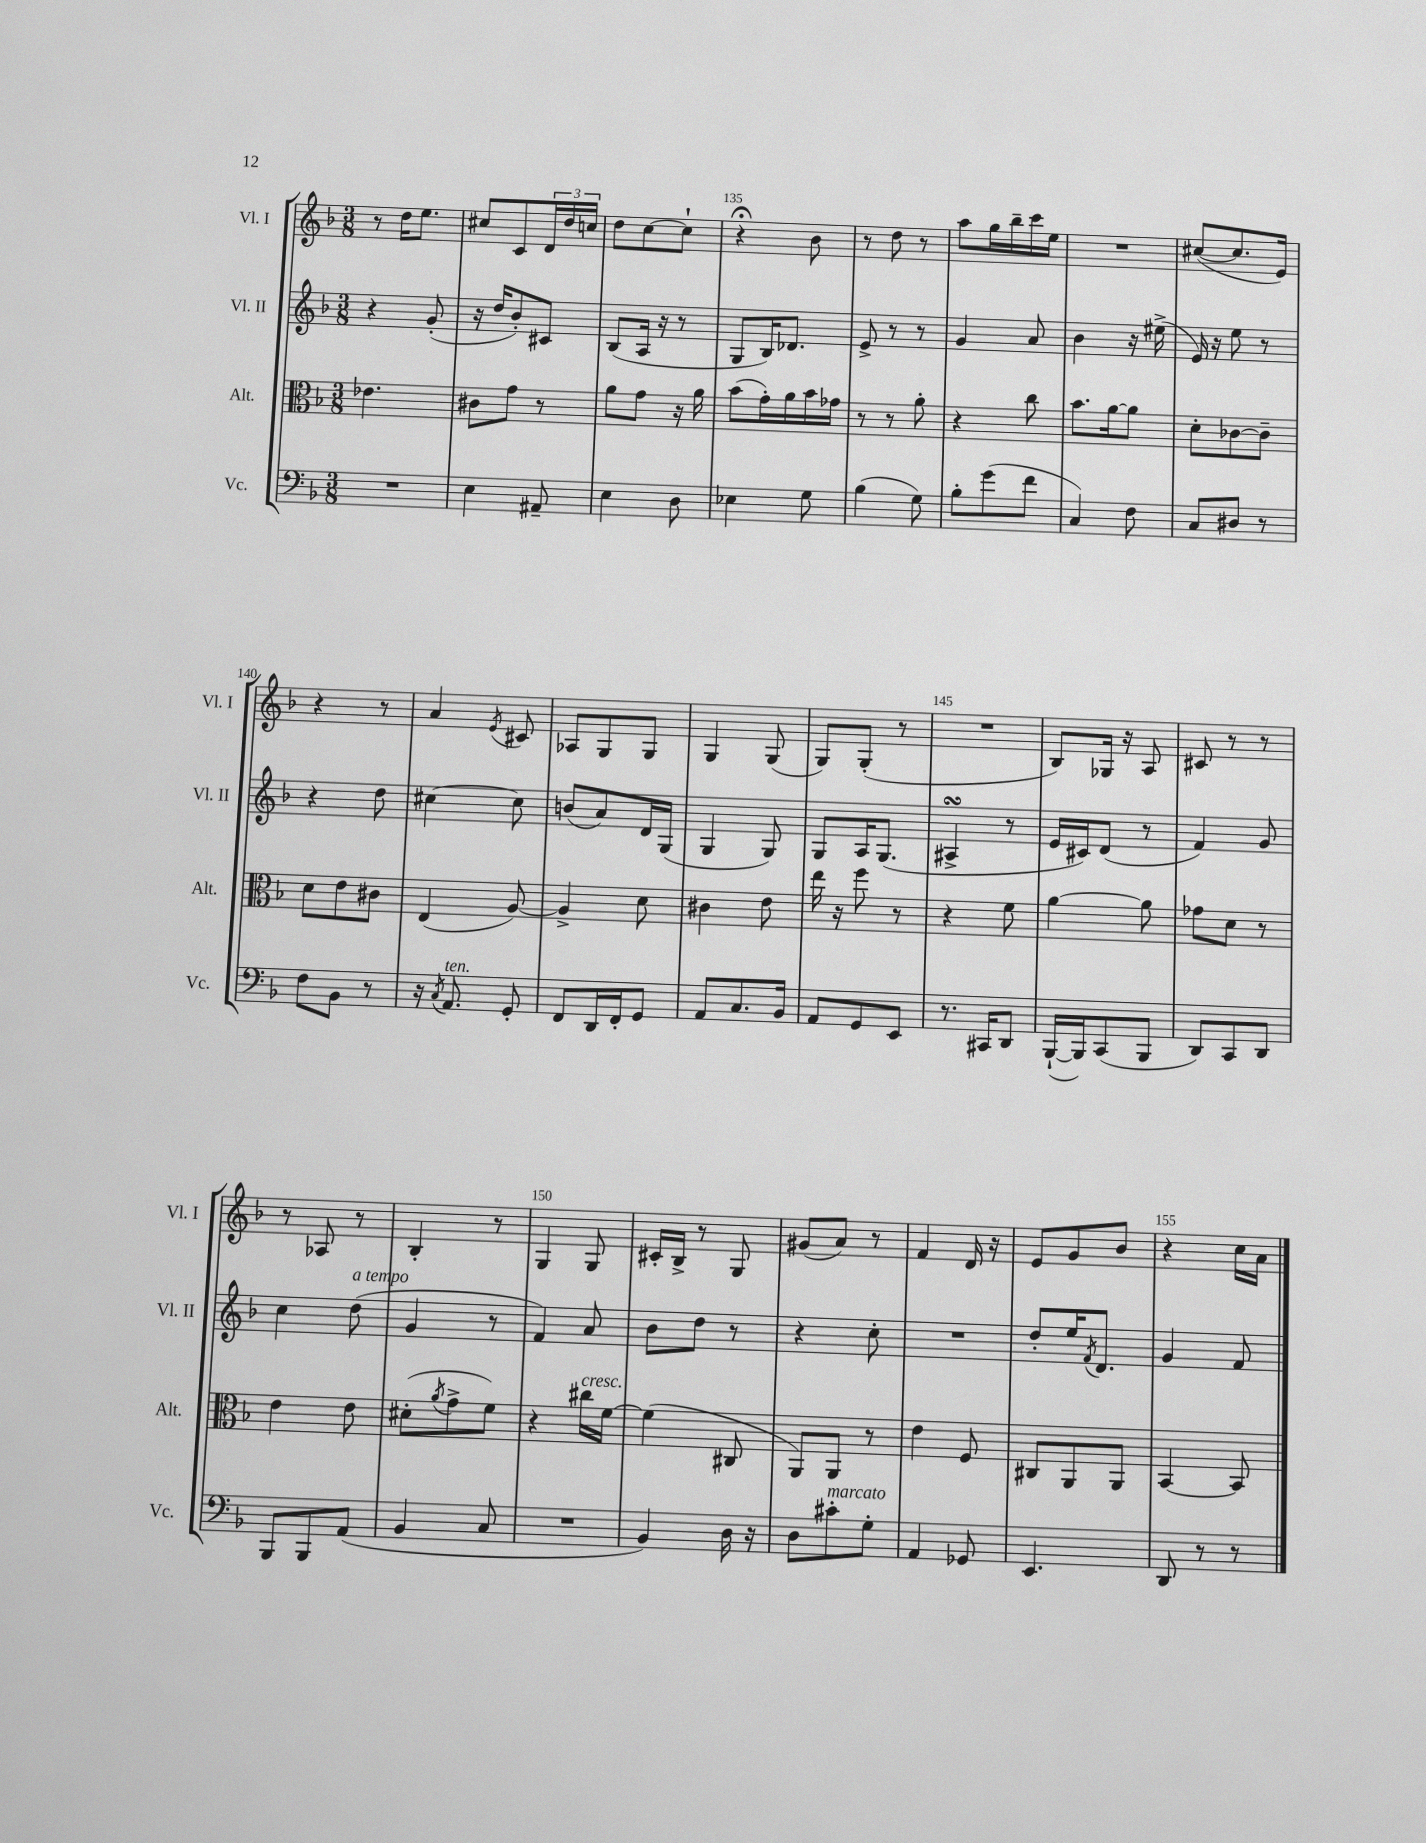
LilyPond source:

<<
\new StaffGroup <<
\new Staff = "s0" \with { instrumentName = "Vl. I" shortInstrumentName = "Vl. I" } {
    \clef treble \key f \major \numericTimeSignature \time 3/8
    r8 d''16 e''8. |
    cis''8 c'8 \tuplet 3/2 { d'16 d''16 c''16 } |
    d''8 c''8~ c''8-! |
    r4\fermata bes'8 |
    r8 d''8 r8 |
    a''8 g''16 bes''16-- c'''16 e''16 |
    R4. |
    cis''8~( cis''8. e'16) |
    r4 r8 |
    a'4 \acciaccatura { e'8 } cis'8 |
    aes8 g8 g8 |
    g4 g8( |
    g8) g8-.( r8 |
    R4. |
    bes8) ges16 r16 a8 |
    cis'8 r8 r8 |
    r8 aes8 r8 |
    bes4-. r8 |
    g4 g8 |
    cis'16-. bes16-> r8 g8 |
    gis'8( a'8) r8 |
    f'4 d'16 r16 |
    e'8 g'8 bes'8 |
    r4 c''16 a'16 \bar "|." |
}
\new Staff = "s1" \with { instrumentName = "Vl. II" shortInstrumentName = "Vl. II" } {
    \clef treble \key f \major \numericTimeSignature \time 3/8
    r4 g'8-.( |
    r16 d''16 bes'8-.) cis'8 |
    bes8( a16 r16 r8 |
    g8 bes16) des'8. |
    e'8-> r8 r8 |
    g'4 a'8 |
    bes'4 r16 eis''16->( |
    e'16) r16 e''8 r8 |
    r4 d''8 |
    cis''4~ cis''8 |
    b'8( a'8) d'16 g16( |
    g4 g8) |
    g8 a16 g8.( |
    ais4->\turn r8 |
    e'16 cis'16) d'8( r8 |
    f'4) g'8 |
    c''4 d''8^\markup { \italic "a tempo" }( |
    g'4 r8 |
    f'4) a'8 |
    bes'8 d''8 r8 |
    r4 c''8-. |
    R4. |
    d''8-. e''16 \acciaccatura { f'8 } d'8. |
    g'4 f'8 \bar "|." |
}
\new Staff = "s2" \with { instrumentName = "Alt." shortInstrumentName = "Alt." } {
    \clef alto \key f \major \numericTimeSignature \time 3/8
    ees'4. |
    cis'8 g'8 r8 |
    a'8 g'8 r16 a'16 |
    bes'8( g'16-.) a'16 bes'16 ges'16 |
    r8 r8 a'8-. |
    r4 c''8 |
    bes'8. a'16~ a'8 |
    d'8-. ces'8~ ces'8-- |
    d'8 e'8 cis'8 |
    e4( a8~) |
    a4-> d'8 |
    cis'4 e'8 |
    e''16 r16 f''8 r8 |
    r4 f'8 |
    a'4~ a'8 |
    ges'8 d'8 r8 |
    e'4 e'8 |
    dis'8-.( \acciaccatura { a'8 } g'8-> f'8) |
    r4 cis''16^\markup { \italic "cresc." } f'16~ |
    f'4( cis8 |
    a,8) a,8 r8 |
    e'4 f8 |
    cis8 a,8 a,8 |
    bes,4~ bes,8 \bar "|." |
}
\new Staff = "s3" \with { instrumentName = "Vc." shortInstrumentName = "Vc." } {
    \clef bass \key f \major \numericTimeSignature \time 3/8
    R4. |
    e4 ais,8-- |
    e4 d8 |
    ees4 g8 |
    bes4( g8) |
    bes8-. g'8( f'8 |
    c4) f8 |
    c8 dis8 r8 |
    f8 bes,8 r8 |
    r16 \acciaccatura { c8 } a,8.^\markup { \italic "ten." } g,8-. |
    f,8 d,16 f,16-. g,8 |
    a,8 c8. bes,16 |
    a,8 g,8 e,8 |
    r8. cis,16 d,8 |
    bes,,16~-!( bes,,16) c,8( bes,,8 |
    d,8) c,8 d,8 |
    bes,,8 bes,,8 a,8( |
    bes,4 c8 |
    R4. |
    bes,4) d16 r16 |
    d8 cis'8-.^\markup { \italic "marcato" } g8-. |
    a,4 ges,8 |
    e,4. |
    d,8 r8 r8 \bar "|." |
}
>>
>>
\layout { \context { \Score currentBarNumber = #132 \override BarNumber.break-visibility = ##(#f #t #t) barNumberVisibility = #(every-nth-bar-number-visible 5) } }
